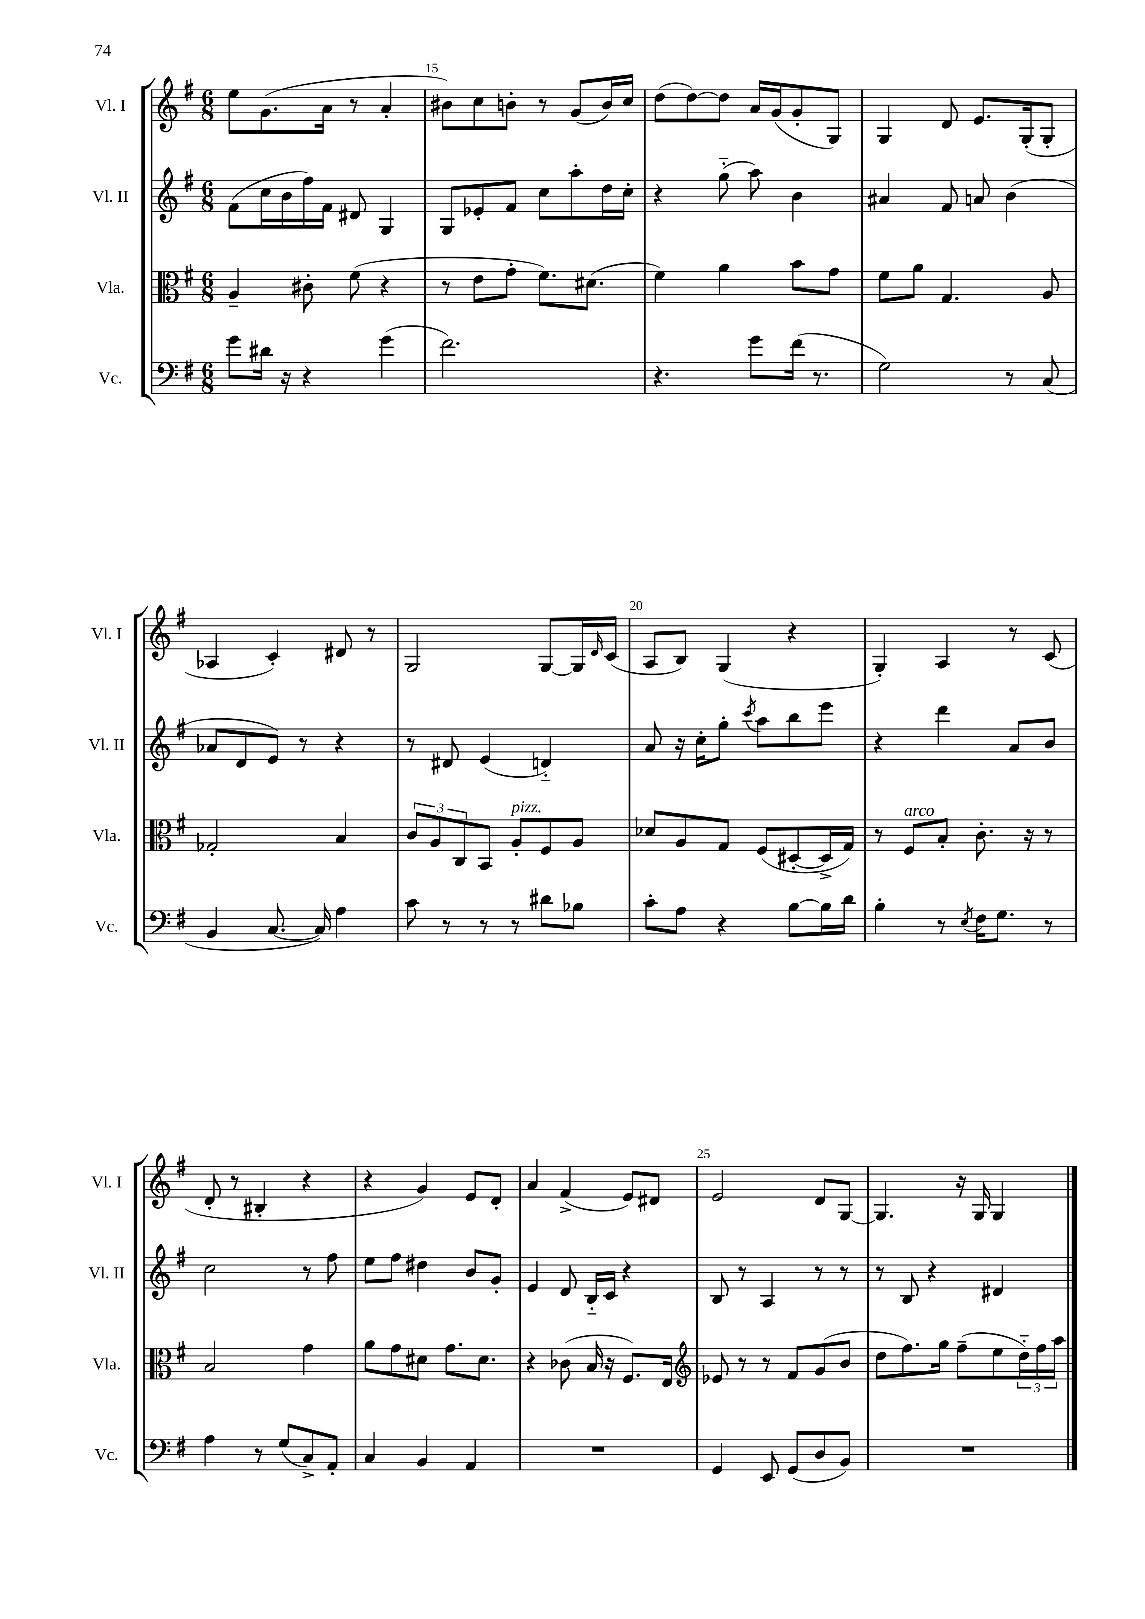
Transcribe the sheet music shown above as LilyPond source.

<<
\new StaffGroup <<
\new Staff = "s0" \with { instrumentName = "Vl. I" shortInstrumentName = "Vl. I" } {
    \clef treble \key g \major \numericTimeSignature \time 6/8
    e''8 g'8.( a'16 r8 a'4-. |
    bis'8) c''8 b'8-. r8 g'8( b'16) c''16 |
    d''8( d''8~) d''8 a'16 g'16( g'8-. g8) |
    g4 d'8 e'8. g16-.( g8-. |
    aes4 c'4-.) dis'8 r8 |
    g2 g8~ g16 \grace { d'16 } c'16( |
    a8 b8) g4( r4 |
    g4-.) a4 r8 c'8( |
    d'8-. r8 bis4-. r4 |
    r4 g'4) e'8 d'8-. |
    a'4 fis'4->( e'8) dis'8 |
    e'2 d'8 g8~ |
    g4. r16 g16 g4 \bar "|." |
}
\new Staff = "s1" \with { instrumentName = "Vl. II" shortInstrumentName = "Vl. II" } {
    \clef treble \key g \major \numericTimeSignature \time 6/8
    fis'8( c''16 b'16 fis''16) fis'16 dis'8 g4 |
    g8 ees'8-. fis'8 c''8 a''8-. d''16 c''16-. |
    r4 g''8-_( a''8) b'4 |
    ais'4 fis'8 a'8 b'4( |
    aes'8 d'8 e'8) r8 r4 |
    r8 dis'8 e'4( d'4-_) |
    a'8 r16 c''16-. g''8-. \acciaccatura { c'''8 } a''8 b''8 e'''8 |
    r4 d'''4 a'8 b'8 |
    c''2 r8 fis''8 |
    e''8 fis''8 dis''4 b'8 g'8-. |
    e'4 d'8 b16-_ c'16 r4 |
    b8 r8 a4 r8 r8 |
    r8 b8 r4 dis'4 \bar "|." |
}
\new Staff = "s2" \with { instrumentName = "Vla." shortInstrumentName = "Vla." } {
    \clef alto \key g \major \numericTimeSignature \time 6/8
    a4-- cis'8-. fis'8( r4 |
    r8 e'8 g'8-. fis'8.) dis'8.( |
    fis'4) a'4 b'8 g'8 |
    fis'8 a'8 g4. a8 |
    ges2-. b4 |
    \tuplet 3/2 { c'8 a8 c8 } b,8 a8-.^\markup { \italic "pizz." } fis8 a8 |
    des'8 a8 g8 fis8( dis8~-. dis16-> g16) |
    r8 fis8^\markup { \italic "arco" } b8-. c'8.-. r16 r8 |
    b2 g'4 |
    a'8 g'8 dis'8 g'8. dis'8. |
    r4 ces'8( b16 r16 fis8.) e16 |
    \clef treble ees'8 r8 r8 fis'8 g'8( b'8 |
    d''8 fis''8.) g''16 fis''8--( e''8 \tuplet 3/2 { d''16-_) fis''16 a''16 } \bar "|." |
}
\new Staff = "s3" \with { instrumentName = "Vc." shortInstrumentName = "Vc." } {
    \clef bass \key g \major \numericTimeSignature \time 6/8
    g'8 dis'16 r16 r4 g'4( |
    fis'2.) |
    r4. g'8 fis'16( r8. |
    g2) r8 c8( |
    b,4 c8.~ c16) a4 |
    c'8 r8 r8 r8 dis'8 bes8 |
    c'8-. a8 r4 b8~ b16 d'16 |
    b4-. r8 \acciaccatura { e8 } fis16 g8. r8 |
    a4 r8 g8( c8->) a,8-. |
    c4 b,4 a,4 |
    R2. |
    g,4 e,8 g,8( d8 b,8) |
    R2. \bar "|." |
}
>>
>>
\layout { \context { \Score currentBarNumber = #14 \override BarNumber.break-visibility = ##(#f #t #t) barNumberVisibility = #(every-nth-bar-number-visible 5) } }
